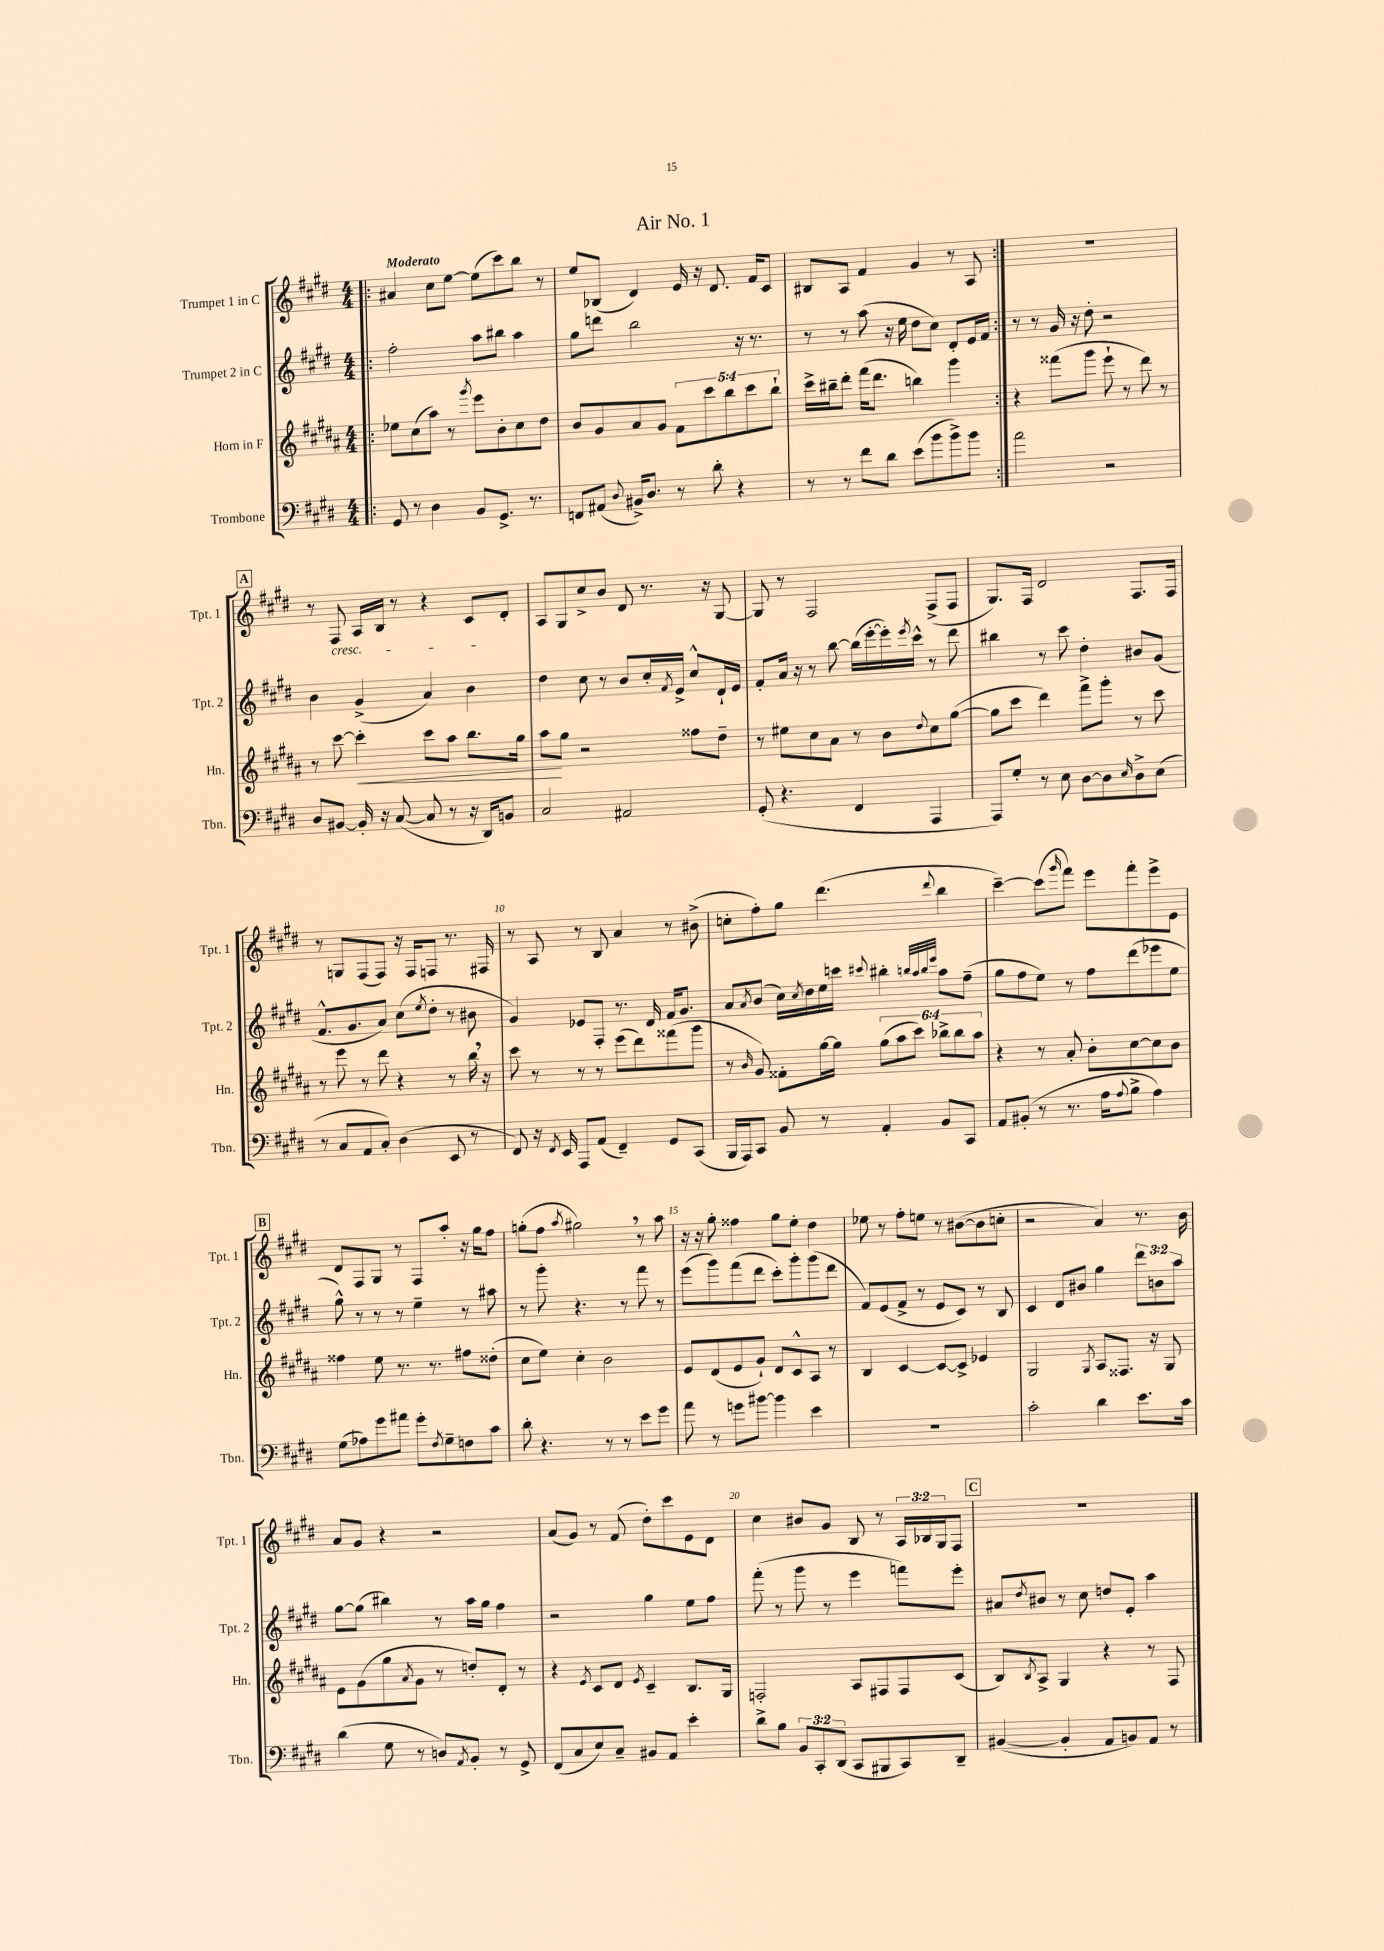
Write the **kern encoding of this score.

**kern	**kern	**kern	**kern
*staff4	*staff3	*staff2	*staff1
*clefF4	*clefG2	*clefG2	*clefG2
*k[f#c#g#d#]	*k[f#c#g#d#a#]	*k[f#c#g#d#]	*k[f#c#g#d#]
*M4/4	*M4/4	*M4/4	*M4/4
=!|:	=!|:	=!|:	=!|:
8GG#	8ee-	2ff#'	4a#
8r	(8cc#	.	.
4D#	8aa#)	.	8cc#
.	8r	.	[8ee
.	8qggg#	.	.
8BB	8eee	8aa	(8ee]
8.GG#^	8b'	8bb#	8ccc#)
.	8cc#	4aa	8bb
8.r	.	.	.
.	8dd#	.	8r
=	=	=	=
8FF	8b	8gg#	8ee
(8AA#	8g#	8ddd	(8B-
8qqD#	.	.	.
16BB#^)	8a#	2bb	4d#)
8.D#	.	.	.
.	8g#	.	.
8r	10f#	.	16e
.	.	.	16r
.	10ccc#	.	.
8d#'	.	.	8.d#
.	10bb	.	.
4r	.	16r	.
.	10ccc#	.	.
.	.	8.r	16f#
.	.	.	8c#
.	10bb`	.	.
=	=	=	=
8r	16ccc#^	8r	8B#
.	16bb#~	.	.
8r	8ddd#'	8r	8A
8f#	(16fff#	(8aa	4f#
.	8.ddd#	.	.
8d#	.	16r	.
.	.	16ee	.
(8e	4bb)	8dd#	4g#
8b	.	8cc#)	.
8b^)	4ggg#	8d#'	8r
8b	.	16e	8A
.	.	16f#	.
=:|!	=:|!	=:|!	=:|!
2a	4r	8r	1r
.	.	8r	.
.	(8fff##	16g#	.
.	.	16r	.
.	8ggg#	8dd#'	.
2r	8eee`	2r	.
.	8r	.	.
.	8ddd#)	.	.
.	8r	.	.
=	=	=	=
8D#	8r	4b	8r
[8BB#	[8ccc#	.	8F#
16BB#']	4ccc#']	(4g#^	16A
16r	.	.	16B
([8C#	.	.	8r
8C#]	8ccc#	4a)	4r
8r	8aa#	.	.
16r	8.bb	4b	8c#
16DD#)	.	.	.
8BB	.	.	8d#'
.	16gg#	.	.
=	=	=	=
2C#	8aa#	4dd#	8A
.	8gg#	.	8G#
.	2r	8cc#	8cc#^
.	.	8r	8b
2AA#	.	8b	8d#
.	.	16cc#'	8.r
.	.	8qf#	.
.	.	16e^	.
.	8ff##	8cc#^^	.
.	.	.	16r
.	8dd#~	16d#`	[8G#
.	.	16e	.
=	=	=	=
(8GG#'	8r	8f#'	8G#]
4.r	8ee#	16a	8r
.	.	16r	.
.	8cc#	8r	2F#
.	8a#	[8bb	.
4FF#	8r	(16bb]	.
.	.	[16eee'	.
.	8b	16eee'])	.
.	.	8qeee	.
.	.	16ccc#^^	.
.	8qqdd#	.	.
4AAA	8cc#	8r	(8F#^
.	([8gg#	8ddd#	8F#
=	=	=	=
8AAA)	8gg#]	4bb#	8.G#)
8G#'	8ccc#	.	.
.	.	.	16F#
8r	4ddd#)	8r	2d#
8E	.	8ccc#	.
[8D#	8fff#^	4dd#'	.
8D#]	8ggg#'	.	.
16qqE	.	.	.
8D#^	8r	8b#	8.F#
(8E	8ccc#	(8g#	.
.	.	.	16F#
=	=	=	=
8r	8r	8.f#^^	8r
8C#	8eee	.	8G
.	.	8.g#	.
8AA	8r	.	(8F#
8C#')	8ddd#	8a)	8F#)
(4D#	4r	(8cc#	16r
.	.	.	16F#
.	.	8qee	.
.	.	8dd#'	8F
8EE	8r	8r	8.r
8r	16bb	8b#	.
.	16r	.	16F#
=	=	=	=
8FF#)	8ccc#	4g#)	8r
16r	8r	.	8A
8qFF#	.	.	.
16EE	.	.	.
8AAA	8r	8e-	8r
(8AA	8r	8F#'	8B
4FF#~)	(8eee	8.r	4a
.	8ddd#)	.	.
.	.	16d#	.
8GG#	(8fff##	16f#	8r
.	.	8.g#	.
(8CC#	8ggg#	.	(8b#^
=	=	=	=
16BBB	8r	8a	8cc'
16AAA)	.	.	.
.	16qqb	8qa	.
8CC#	8g#)	(8b	8ff#')
8BB	8f##'	16cc#)	8gg#
.	.	8qcc#	.
.	.	16dd#	.
8r	[16gg#	16ee	(4.ddd#
.	16gg#]	16ccc	.
.	.	8qqccc#	.
4AA'	(12gg#	4bb#'	.
.	12aa#	.	.
.	12ccc#)	.	.
.	.	32qqbb	.
.	.	32qqaa	.
.	.	32qqbb	.
.	.	32qqeee	8qqddd#
8BB	12bb-^	8aa	4bb
.	12bb-	.	.
8CC#	.	(8ff#~	.
.	12aa#	.	.
=	=	=	=
8AA	4r	8gg#	[4ccc#~)
(8BB#'	.	8ff#	.
8r	8r	8ee)	(8ccc#]
.	.	.	16qqggg#
8.r	8a#'	8r	8fff#)
.	8b'	8ff#	8eee
16A	.	.	.
8qqA	.	.	.
8B^	[8cc#	(8ddd#	8fff#'
4A)	8cc#]	8eee-	8eee^
.	8b	8ee	8e
=	=	=	=
(8G#	4ff##	8gg#^^)	8d#
8A-)	.	8r	8F#
8g#	8ee	8r	8G#
8a#	8.r	8r	8r
8g#'	.	4ee~	8F#
.	8.r	.	.
8qF#	.	.	.
8G#~	.	.	8aa'
8F	8ff#	8r	16r
.	.	.	16gg#
8c#	(8dd##'	8aa#	8ff#
=	=	=	=
8d#'	8cc#	8r	(8gg'
4.r	8ee)	8ggg#'	8ff#
.	.	.	8qaa
.	4cc#'	4.r	2gg#)
8r	2b	.	.
8r	.	8r	.
8e	.	8fff#	8r
8g#	.	8r	8aa
=	=	=	=
8a	8e	(8eee	16r
.	.	.	16r
8r	(8d#	8ggg#)	8gg#'
8g	8e	(8fff#	4ff##
[8b#	8g#`)	8ddd#	.
4b#]	8d#	8ccc#')	8gg#
.	8c#^^	8ggg#'	8ee'
4e	8A#	(8ggg#	4dd#
.	8r	8ddd#	.
=	=	=	=
1r	4B	8f#)	8ee-
.	.	(8e	8r
.	[4c#	8f#^	8ff#'
.	.	8r	8ee
.	8c#_	8e	8r
.	8c#^]	8c#)	([8b#
.	4e-	8r	8b#]
.	.	8B	8cc'
=	=	=	=
2c#'	2G#	4c#	2r
.	.	8d#	.
.	.	8b#	.
.	8qG#	.	.
4d#	8A#	4gg#	4a)
.	8.F##	.	.
8.e	.	12ddd#	8.r
.	16r	.	.
.	.	12b	.
.	8G#	.	.
.	.	12aa	.
16c#	.	.	16b
=	=	=	=
(4d#	8e	[8gg#	8a
.	(8g#	(8gg#]	8g#
8G#	8gg#	4bb#)	4r
.	8qa#	.	.
8r	8g#	.	.
8D)	8r	8r	2r
8qAA	.	.	.
8BB'	8dd')	16aa	.
.	.	16gg#	.
8r	8d#'	4ff#	.
8GG#^	8r	.	.
=	=	=	=
(8FF#	4r	2r	(8a
8C#	.	.	8g#)
.	8qe	.	.
8E)	8c#	.	8r
8C#~	8d#	.	(8f#
.	8qe	.	.
8BB#	4c#~	4gg#	8dd#')
8AA	.	.	8ccc#
4e'	8.B	8ee	8e
.	.	8ff#	8d#
.	16G#	.	.
=	=	=	=
8d#^	2F'	(8fff#'	4cc#
8B	.	8r	.
12BB	.	8ggg#	8b#
12CC#'	.	.	.
.	.	8r	8g#
(12DD#	.	.	.
8CC#	8A#	4eee	8B
8BBB#	8F#	.	8r
8CC#)	8F#	8fff)	24A
.	.	.	24B-
.	.	.	24G#
8DD#~	(8c#	8eee'	8F#
=	=	=	=
([4BB#	8B)	8a#	1r
.	8qB	8qdd#	.
.	8A#^	8b#	.
4BB#']	4G#	8r	.
.	.	8cc#	.
8AA	4r	8dd	.
8BB)	.	8e'	.
8AA	8r	4aa	.
8r	8F#	.	.
==	==	==	==
*-	*-	*-	*-
